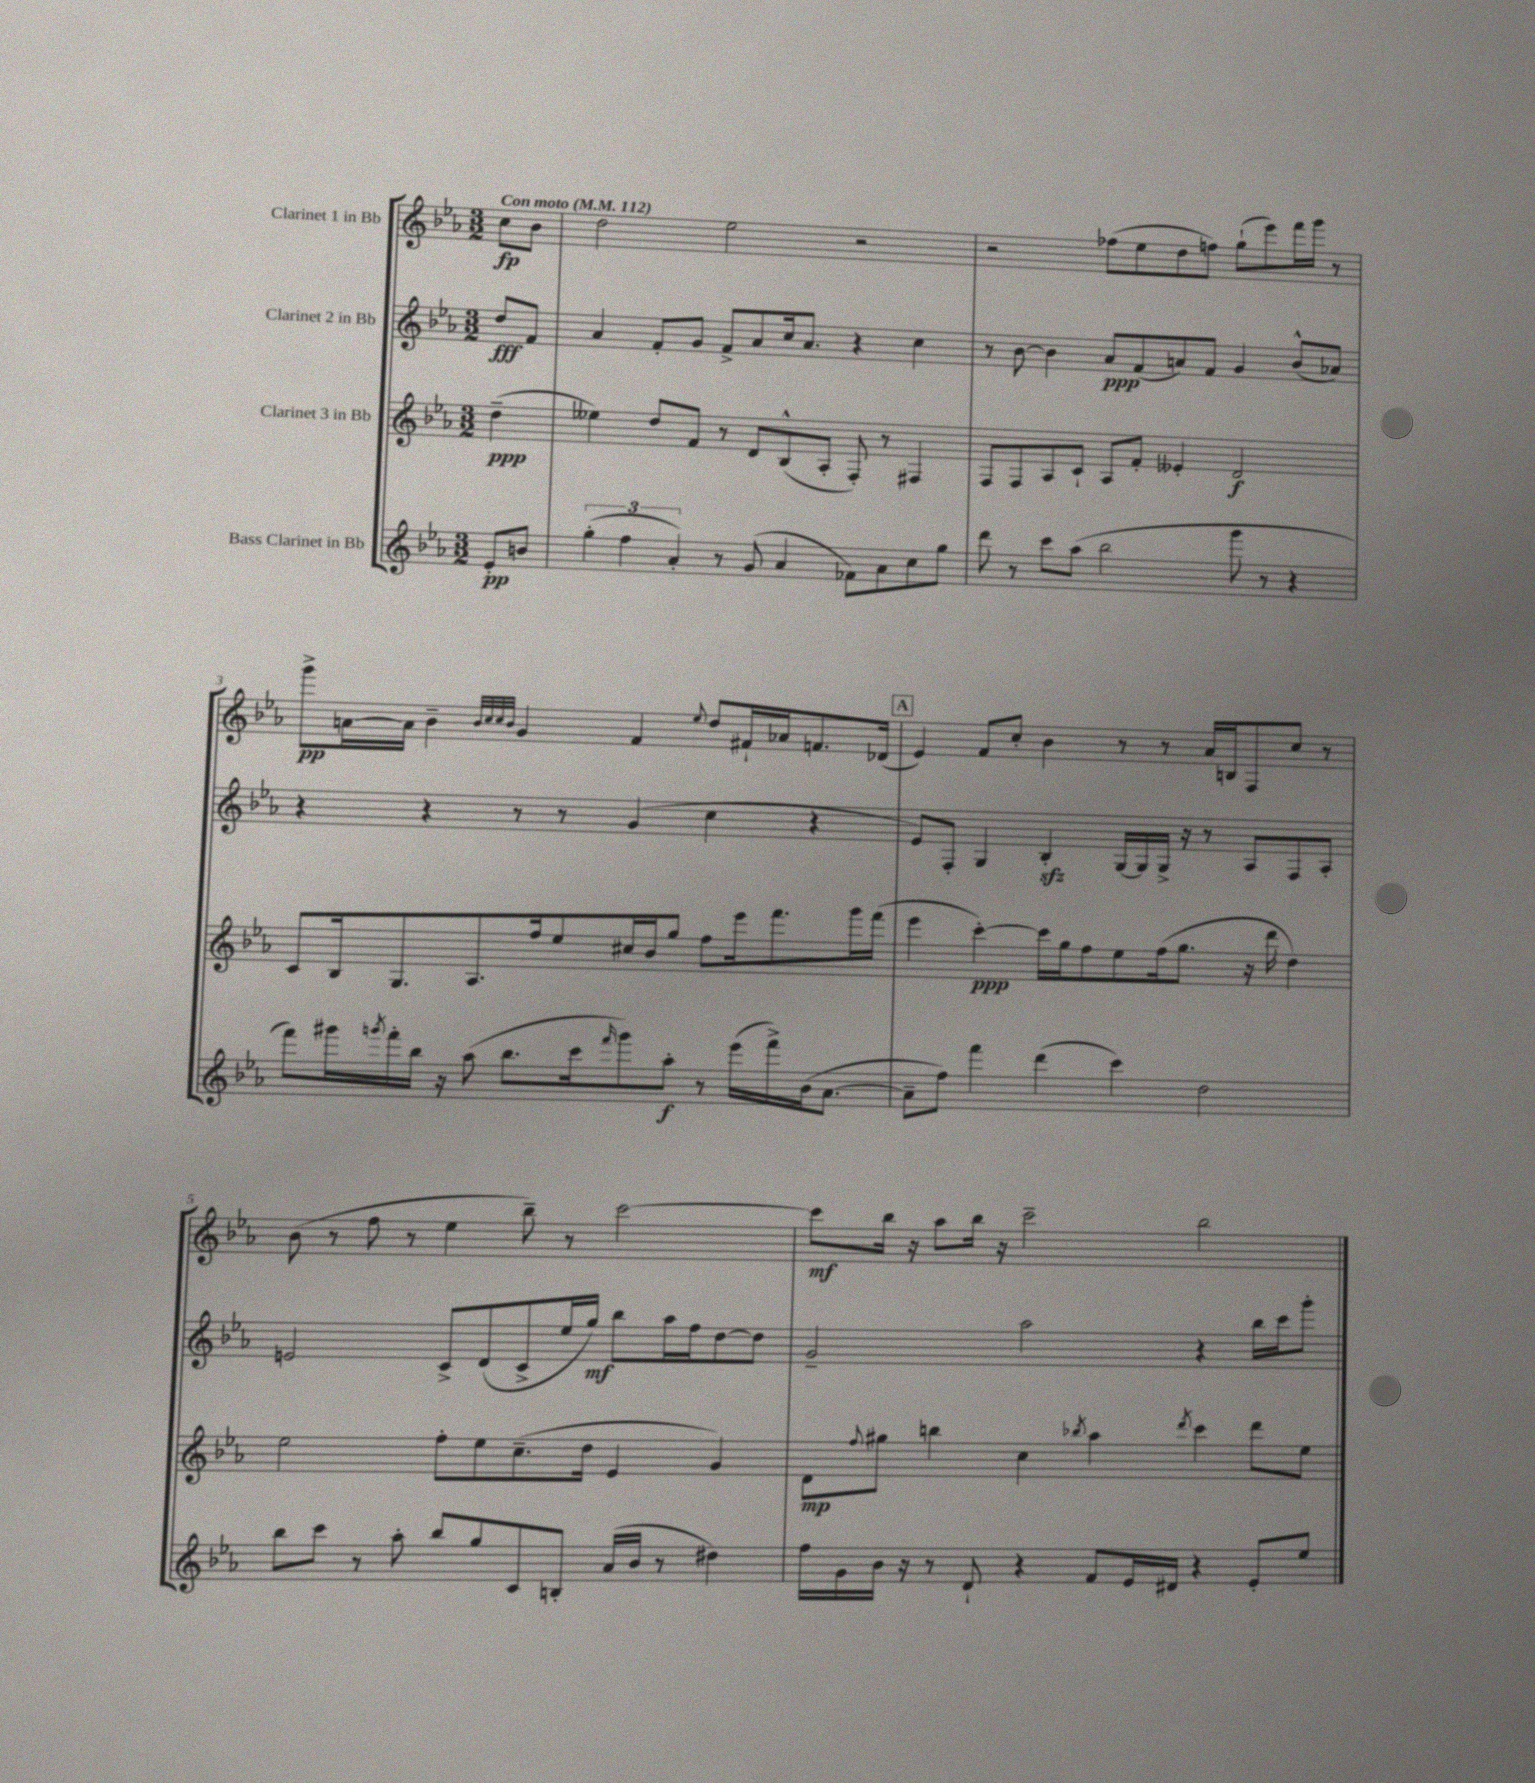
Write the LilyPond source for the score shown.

<<
\new StaffGroup <<
\new Staff = "s0" \with { instrumentName = "Clarinet 1 in Bb" } {
    \clef treble \key ees \major \numericTimeSignature \time 3/2 \partial 4 \tempo "Con moto" 4 = 112
    c''8\fp bes'8 |
    d''2 ees''2 r2 |
    r2 fes''8( ees''8 d''8 f''8) g''8-!( ees'''8) f'''16 g'''16 r8 |
    g'''8->\pp a'16~ a'16 bes'4-- \grace { bes'32 c''32 c''32 bes'32 } g'4 f'4 \appoggiatura { ees''8 } d''8 fis'16-! aes'16 f'8. des'16( |
    \mark \markup { \box "A" } ees'4) f'8 c''8-. bes'4 r8 r8 aes'16 b16 f8 c''8 r8 |
    bes'8( r8 f''8 r8 ees''4 bes''8--) r8 c'''2~ |
    c'''8\mf bes''16 r16 aes''8 bes''16 r16 c'''2-- bes''2 \bar "|." |
}
\new Staff = "s1" \with { instrumentName = "Clarinet 2 in Bb" } {
    \clef treble \key ees \major \numericTimeSignature \time 3/2 \partial 4
    d''8\fff f'8 |
    aes'4 f'8-. g'8 f'8-> aes'8 c''16 aes'8. r4 c''4 |
    r8 bes'8~ bes'4 aes'8\ppp f'8( a'8) f'8 g'4 bes'8-^( aes'8) |
    r4 r4 r8 r8 g'4( c''4 r4 |
    \mark \markup { \box "A" } ees'8) f8-. g4 bes4-.\sfz g16~ g16 g16-> r16 r8 aes8 f8 aes8-. |
    e'2 c'8-> d'8( c'8-> ees''16 g''16\mf) bes''8 aes''16 f''16 d''8~ d''8 |
    g'2-- aes''2 r4 bes''16 c'''16 g'''8-. \bar "|." |
}
\new Staff = "s2" \with { instrumentName = "Clarinet 3 in Bb" } {
    \clef treble \key ees \major \numericTimeSignature \time 3/2 \partial 4
    d''4--\ppp( |
    eeses''4) d''8 f'8 r8 d'8 bes8-^( aes8-. f8-.) r8 fis4 |
    f8 f8 aes8 c'8-! aes8 f'8-. eeses'4-. d'2\f |
    c'8 bes16 g8. aes8. f''16 ees''8 cis''16 bes'16 g''8 f''8 ees'''16 f'''8. g'''16 f'''16( |
    \mark \markup { \box "A" } ees'''4 c'''4~-.\ppp) c'''16 g''16 f''8 ees''8 f''16( g''8. r16 d'''16 d''4) |
    ees''2 f''8-. ees''8 c''8.--( d''16 ees'4 g'4) |
    d'8\mp \appoggiatura { f''8 } gis''8 b''4 c''4 \acciaccatura { bes''8 } aes''4 \acciaccatura { d'''8 } c'''4 d'''8 ees''8 \bar "|." |
}
\new Staff = "s3" \with { instrumentName = "Bass Clarinet in Bb" } {
    \clef treble \key ees \major \numericTimeSignature \time 3/2 \partial 4
    ees'8-.\pp b'8 |
    \tuplet 3/2 { g''4-.( f''4 aes'4-.) } r8 g'8( aes'4 fes'8) aes'8 c''8 g''8 |
    d'''8 r8 c'''8 aes''8( bes''2 g'''8 r8 r4 |
    f'''8) gis'''16 \acciaccatura { g'''8 } f'''16-. bes''16 r16 aes''8( bes''8. c'''16 \grace { f'''16 } g'''8) aes''8-.\f r8 ees'''16( f'''16->) bes'16( aes'8.~ |
    \mark \markup { \box "A" } aes'8-- f''8) f'''4 d'''4( c'''4) d''2 |
    bes''8 c'''8 r8 aes''8-. bes''8 g''8 c'8 b8-. aes'16( bes'16 r8 dis''4) |
    f''16 g'16 bes'16 r16 r8 d'8-! r4 f'8 ees'16 dis'16 r4 ees'8-. ees''8 \bar "|." |
}
>>
>>
